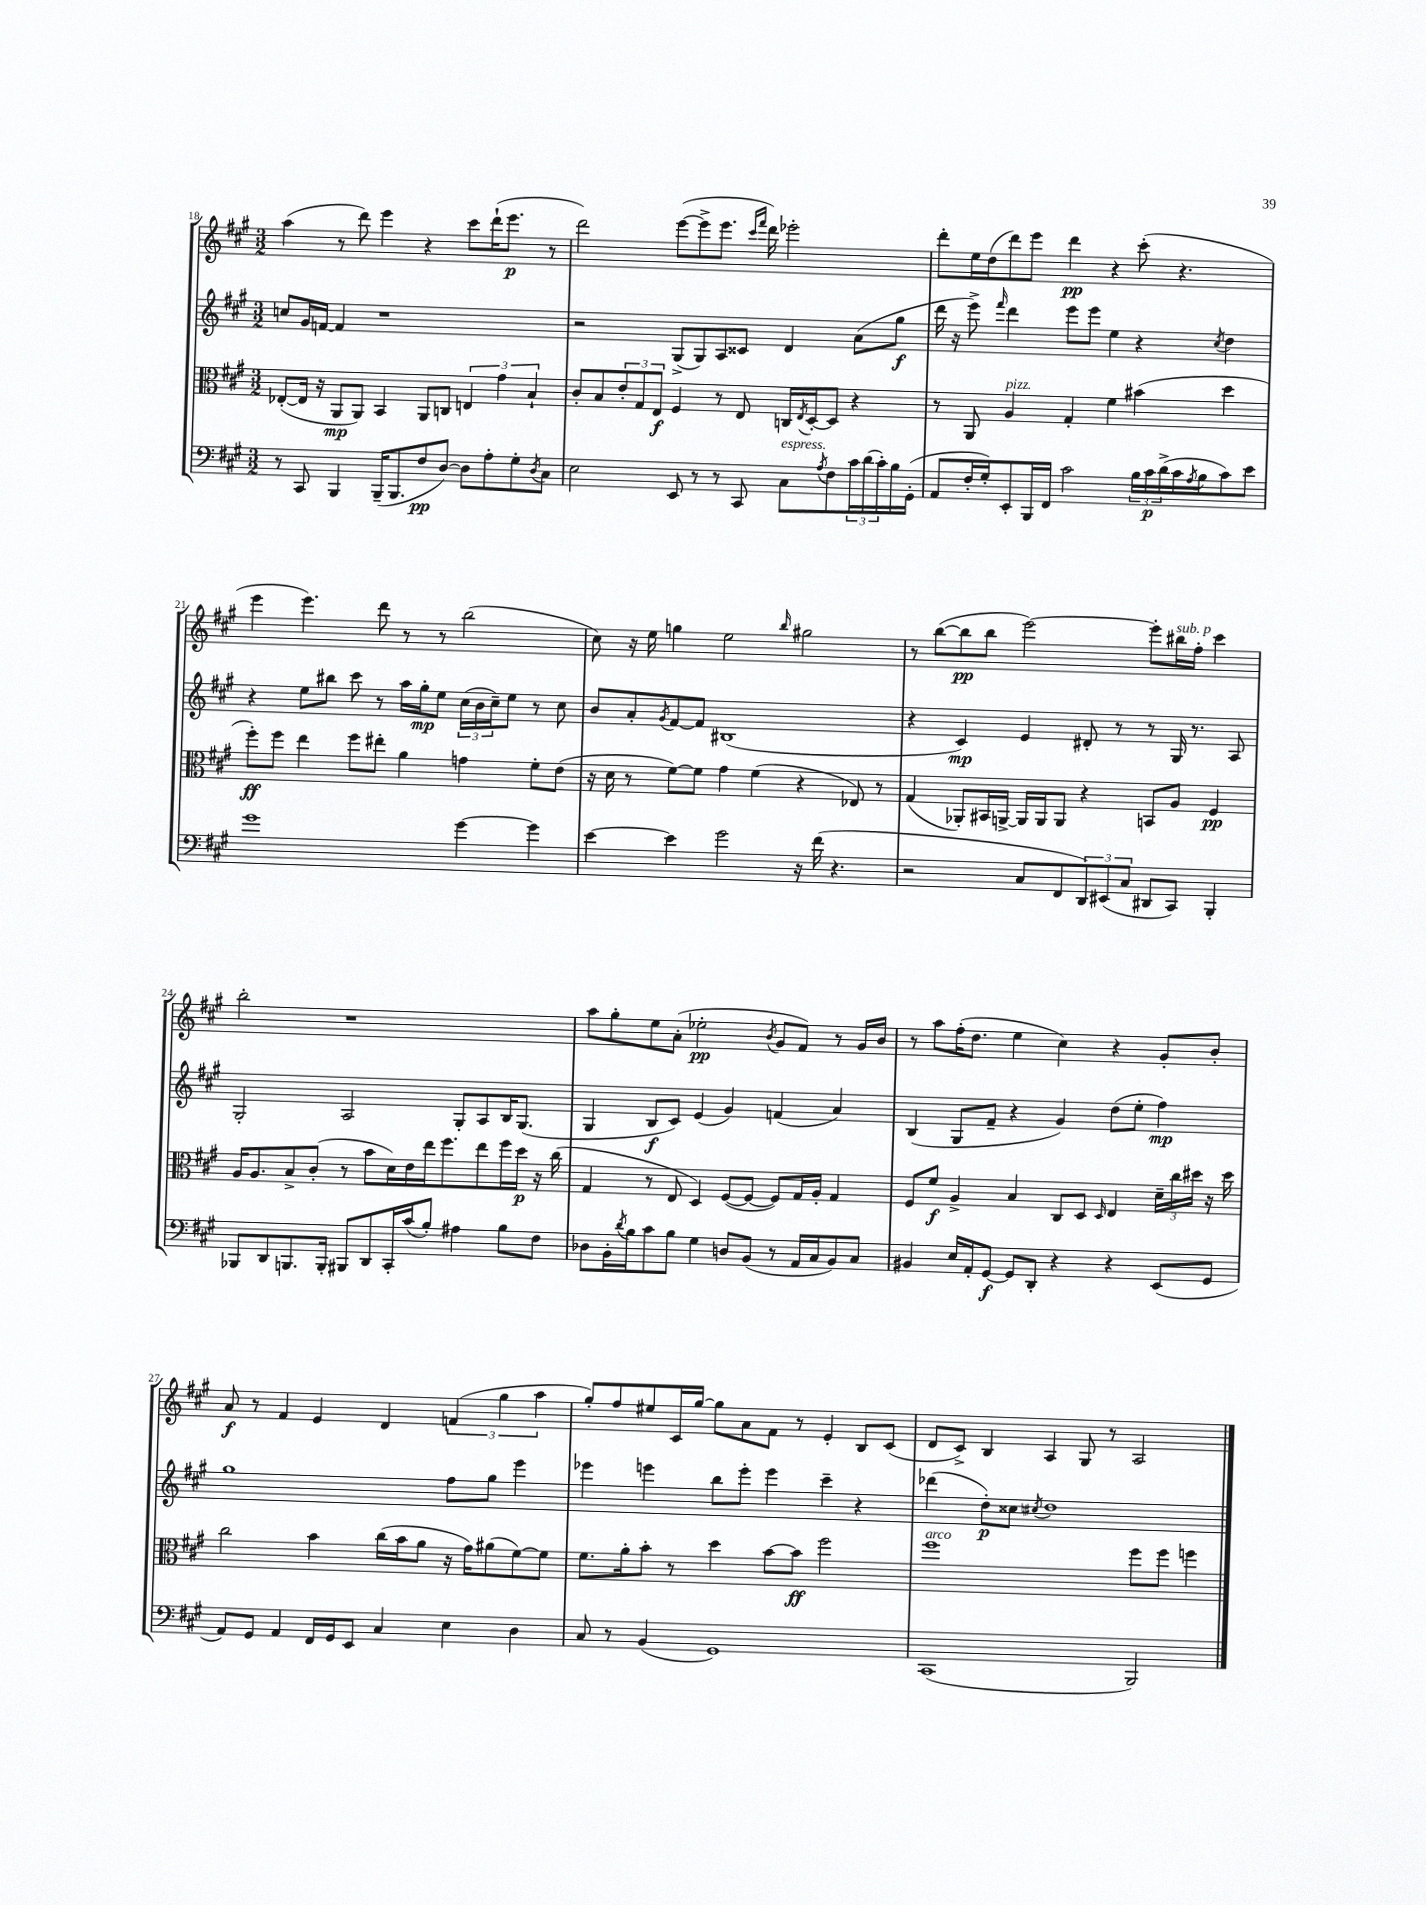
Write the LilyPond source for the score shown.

<<
\new StaffGroup <<
\new Staff = "s0" {
    \clef treble \key a \major \numericTimeSignature \time 3/2
    a''4( r8 d'''8) e'''4 r4 cis'''8 d'''16-!( e'''8.\p r8 |
    d'''2) e'''8~( e'''8-> e'''8. \grace { cis'''16 fis'''16 } d'''16) ees'''2-. |
    d'''8-. e''16 d''16( d'''8) e'''8 d'''4\pp r4 cis'''8-.( r4. |
    e'''4 e'''4.) d'''8 r8 r8 b''2( |
    cis''8) r16 e''16 g''4 e''2 \grace { b''16 } gis''2 |
    r8 b''8~( b''8\pp b''8 e'''2~) e'''8-. bis''16^\markup { \italic "sub. p" } fis''16-. cis'''4 |
    b''2-. r1 |
    a''8 gis''8-. e''8 a'8-.( ees''2-.\pp \acciaccatura { b'8 } gis'8 fis'8) r8 gis'16 b'16 |
    r8 a''8 fis''16-.( d''8. e''4 cis''4) r4 gis'8-. b'8-. |
    a'8\f r8 fis'4 e'4 d'4 \tuplet 3/2 { f'4( gis''4 a''4 } |
    gis''8-.) fis''8 eis''8 cis'16 gis''16~ gis''8 a'8 fis'8 r8 e'4-. b8 cis'8( |
    d'8 cis'8->) b4 a4 gis8 r8 a2 \bar "|." |
}
\new Staff = "s1" {
    \clef treble \key a \major \numericTimeSignature \time 3/2
    c''8 gis'16 f'16~ f'4 r1 |
    r2 gis8->( gis8) a8 cisis'8 d'4 a'8( gis''8\f |
    d'''16 r16 e'''8->) \grace { fis'''16 } d'''4 e'''8 e'''8 e''4 r4 \acciaccatura { cis''8 } d''4 |
    r4 e''8 bis''8 cis'''8 r8 a''16 gis''16-.\mp e''8 \tuplet 3/2 { cis''16( b'16 cis''16--) } e''8 r8 cis''8 |
    b'8 a'8-. \acciaccatura { gis'8 } fis'8~ fis'8 bis1( |
    r4 cis'4\mp) e'4 dis'8-. r8 r8 gis16 r8. a8 |
    gis2-. a2 gis8-. a8 b16 gis8.( |
    gis4 b8\f cis'8) e'4( gis'4) f'4( a'4) |
    b4( gis8 fis'8-- r4 gis'4) d''8( e''8-. fis''4\mp) |
    gis''1 fis''8 gis''8 e'''4 |
    ees'''4 e'''4 b''8 e'''8-. e'''4 cis'''4-- r4 |
    des'''4( d''8-.\p) cisis''8 \acciaccatura { cis''8 } d''1 \bar "|." |
}
\new Staff = "s2" {
    \clef alto \key a \major \numericTimeSignature \time 3/2
    ees8~-.( ees16 r16 a,8\mp a,8) b,4 a,8 c8 \tuplet 3/2 { e4 gis'4 b4-! } |
    cis'8-. b8 \tuplet 3/2 { e'8-. gis8 e8\f } fis4 r8 e8 c16 \acciaccatura { e8 } d16~-. d8 r4 |
    r8 a,8 a4^\markup { \italic "pizz." } gis4-. fis'4 bis'4( d''4 |
    fis''8-.\ff) fis''8 e''4 fis''8 eis''8-. a'4 g'4 fis'8-. e'8( |
    r16 d'16 r8 fis'8~) fis'8 gis'4 fis'4( r4 ees8) r8 |
    gis4( aes,8-.) bis,16 a,16~-> a,16 a,16 a,8 r4 b,8 a8 fis4\pp |
    a16 a8. b8-> cis'8-.( r8 b'8 d'16) e'16 e''16 fis''8. e''8 fis''16 d''16\p r16 cis''16( |
    gis4 r8 e8 d4) fis8~( fis8~ fis8) gis16 a16-. gis4 |
    fis8 fis'8\f a4-> b4 cis8 d8 \grace { d16 } e4 \tuplet 3/2 { d'16-- cis''16 dis''16 } r16 dis''16 |
    cis''2 b'4 cis''16( b'16 a'8 r16 gis'16) ais'8( fis'8~) fis'8 |
    fis'8. a'16-. b'8-. r8 d''4 b'8~ b'8\ff fis''2 |
    fis''1^\markup { \italic "arco" } fis''8 fis''8 f''4 \bar "|." |
}
\new Staff = "s3" {
    \clef bass \key a \major \numericTimeSignature \time 3/2
    r8 cis,8 b,,4 b,,16--( b,,8. fis8\pp d8~) d8 a8-. gis8-. \acciaccatura { d8 } cis8 |
    e2 e,8 r8 r8 cis,8 cis8^\markup { \italic "espress." } \acciaccatura { a8 } fis8 \tuplet 3/2 { cis'16 d'16( cis'16-.) } b16 gis,16-.( |
    a,8 fis16-. gis16-.) e,8-. b,,16 fis,16 cis'2 \tuplet 3/2 { b16 cis'16\p d'16->( } cis'16 \acciaccatura { a8 } b16 cis'8) e'8 |
    gis'1 gis'4~ gis'4 |
    e'4~ e'4 gis'2 r16 fis'16( r4. |
    r2 cis8 fis,8 \tuplet 3/2 { d,8) eis,8( cis8 } dis,8 cis,8) b,,4-. |
    bes,,8 d,8 b,,8. b,,16-. bis,,8 d,8 cis,16-. cis'16( b8-.) ais4 b8 fis8 |
    des8 b,16-. \acciaccatura { d'8 } b16 cis'8 b8 gis4 d8 b,8( r8 a,16 cis16 b,8) cis8 |
    bis,4 e16 a,16-. gis,8~\f gis,8 d,8-. r4 r4 e,8( gis,8 |
    a,8) gis,8 a,4 fis,16 gis,16 e,8 cis4 e4 d4 |
    cis8 r8 b,4( gis,1) |
    cis,1( b,,2) \bar "|." |
}
>>
>>
\layout { \context { \Score currentBarNumber = #18 } }
